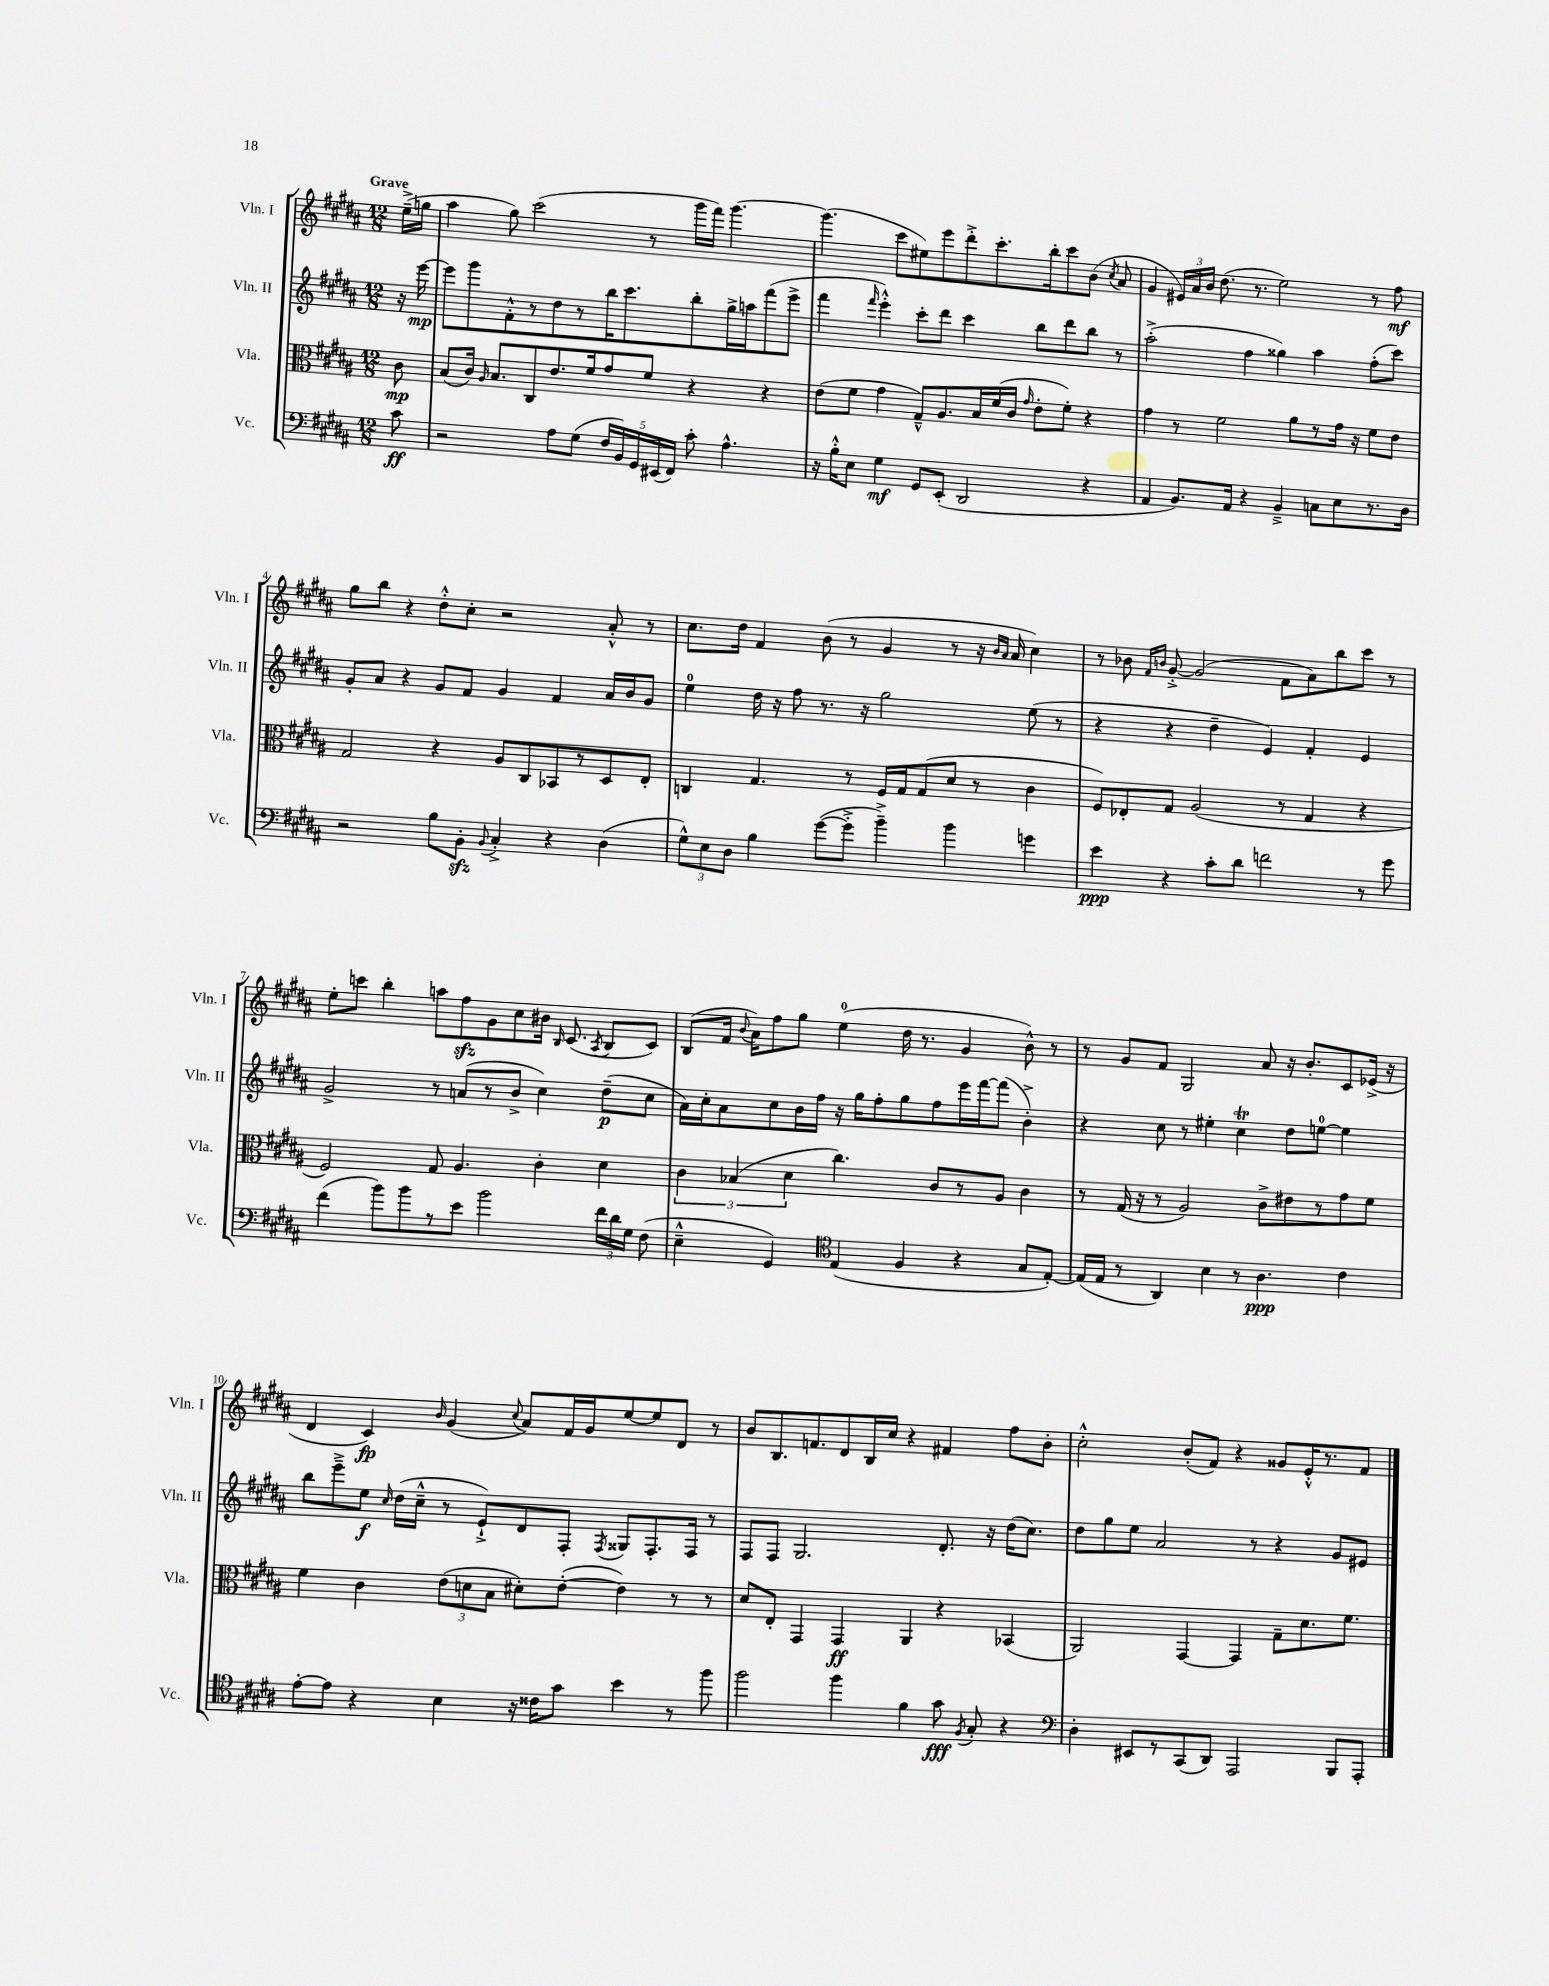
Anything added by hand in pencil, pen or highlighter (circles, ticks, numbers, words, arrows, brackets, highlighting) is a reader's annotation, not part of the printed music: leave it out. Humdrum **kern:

**kern	**dynam	**kern	**dynam	**kern	**dynam	**kern	**dynam
*part4	*part4	*part3	*part3	*part2	*part2	*part1	*part1
*staff4	*staff4	*staff3	*staff3	*staff2	*staff2	*staff1	*staff1
*I"Vc.	*	*I"Vla.	*	*I"Vln. II	*	*I"Vln. I	*
*I'Vc.	*	*I'Vla.	*	*I'Vln. II	*	*I'Vln. I	*
*clefF4	*	*clefC3	*	*clefG2	*	*clefG2	*
*k[f#c#g#d#a#]	*	*k[f#c#g#d#a#]	*	*k[f#c#g#d#a#]	*	*k[f#c#g#d#a#]	*
*M12/8	*	*M12/8	*	*M12/8	*	*M12/8	*
=	=	=	=	=	=	=	=
!	!	!	!	!	!	!LO:TX:a:B:t=Grave	!
8c#\	ff	8c#\	mp	16r	.	(16ee~^\LL	.
.	.	.	.	[16eee\	mp	16ggn\JJ	.
=1	=1	=1	=1	=1	=1	=1	=1
2r	.	(8B/L	.	8eee\L]	.	4aa#\	.
.	.	16c#/Jk)	.	8ggg#\	.	.	.
.	.	16qqA#/	.	.	.	.	.
.	.	8.B/L	.	.	.	.	.
.	.	.	.	8f#'^^\	.	8gg#\)	.
.	.	8C#/	.	8r	.	(2ccc#\	.
8A#\L	.	8.e/	.	8dd#\	.	.	.
(8G#\J	.	.	.	8r	.	.	.
.	.	16f#/k	.	.	.	.	.
20F#/LL	.	8g#/	.	16bb\K	.	.	.
20BB/)	.	.	.	.	.	.	.
.	.	.	.	8.ccc#\	.	.	.
20GG#/	.	.	.	.	.	.	.
.	.	8f#/J	.	.	.	8r	.
(20EE#X/	.	.	.	.	.	.	.
20FF#/JJ)	.	.	.	.	.	.	.
8c#'\	.	4r	.	8bb'\	.	16ggg#\LL	.
.	.	.	.	.	.	16fff#\JJ)	.
4.A#^^\	.	.	.	16gg#^\L	.	[4.ggg#\	.
.	.	.	.	16aan\J	.	.	.
.	.	4r	.	(8fff#\	.	.	.
.	.	.	.	8eee^\J	.	.	.
=2	=2	=2	=2	=2	=2	=2	=2
16r	.	(8e\L	.	4fff#\	.	(4.ggg#\]	.
16B'^^\KL	.	.	.	.	.	.	.
8E\J	.	8f#\J	.	.	.	.	.
.	.	.	.	16qqfff#/	.	.	.
4G#\	mf	4g#\	.	4eee'^^\)	.	.	.
.	.	.	.	.	.	8ccc#\L	.
8GG#/L	.	8G#~^^/L)	.	8ccc#'\L	.	8ee#X\)	.
(8EE'/J	.	8.A#/	.	8ddd#\J	.	8eee\	.
2DD#/	.	.	.	4ccc#\	.	8ddd#'^\	.
.	.	16B/L	.	.	.	.	.
.	.	(16f#/	.	.	.	8.ccc#'\	.
.	.	16c#/JJ	.	.	.	.	.
.	.	16qqg#/	.	.	.	.	.
.	.	8e'\L	.	8bb\L	.	.	.
.	.	.	.	.	.	16bb'\k	.
.	.	8f#'\J)	.	8ddd#\	.	8ccc#\	.
4r	.	4r	.	8bb\J	.	(8b\J	.
.	.	.	.	.	.	8qcc#/	.
.	.	.	.	8r	.	8a#/	.
=3	=3	=3	=3	=3	=3	=3	=3
4AA#/	.	4g#\	.	(2aa#'^\	.	4g#/	.
8.BB/L)	.	8r	.	.	.	24e#X/LL)	.
.	.	.	.	.	.	24a#/	.
.	.	.	.	.	.	24b/JJ	.
.	.	2f#\	.	.	.	(8.dd#\	.
16AA#/Jk	.	.	.	.	.	.	.
4r	.	.	.	4ff#\	.	.	.
.	.	.	.	.	.	8.r	.
4BB~^/	.	.	.	4gg##X\)	.	2ee\)	.
.	.	8a#\L	.	.	.	.	.
8Cn\L	.	8r	.	4aa#\	.	.	.
8E\	.	16g#\Jk	.	.	.	.	.
.	.	16r	.	.	.	.	.
8.r	.	8f#\L	.	(8ff#'\L	.	8r	.
.	.	8e\J	.	8ccc#\J)	.	8ff#\	mf
16D#\Jk	.	.	.	.	.	.	.
!!LO:LB:g=z
=4	=4	=4	=4	=4	=4	=4	=4
2r	.	2G#/	.	8g#'/L	.	8gg#\L	.
.	.	.	.	8a#/J	.	8bb\J	.
.	.	.	.	4r	.	4r	.
8B\L	.	4r	.	8g#/L	.	8dd#'^^\L	.
8BBzz'\J	.	.	.	8f#/J	.	8cc#'\J	.
8qqBB/	.	.	.	.	.	.	.
4C#'^/	.	8A#/L	.	4g#/	.	2r	.
.	.	8C#/	.	.	.	.	.
4r	.	8BB-X/	.	4f#/	.	.	.
.	.	8r	.	.	.	.	.
(4D#\	.	8D#/	.	16a#/LL	.	8a#'^^/	.
.	.	.	.	16b/J	.	.	.
.	.	8E'/J	.	8g#/J	.	8r	.
=5	=5	=5	=5	=5	=5	=5	=5
12G#^^\L)	.	4Cn/	.	4ee\	.	8.cc#\L	.
12E\	.	.	.	.	.	.	.
12D#\J	.	.	.	.	.	.	.
.	.	.	.	.	.	16dd#\Jk	.
4B\	.	4.G#/	.	16dd#\	.	4f#/	.
.	.	.	.	16r	.	.	.
.	.	.	.	8ff#\	.	.	.
([8g#\L	.	.	.	8.r	.	(8b\	.
8g#'^\J]	.	8r	.	.	.	8r	.
.	.	.	.	16r	.	.	.
4b~^\)	.	16F#/LL	.	2gg#\	.	4g#/	.
.	.	16G#/J	.	.	.	.	.
.	.	(8G#/	.	.	.	.	.
4b\	.	8d#/J	.	.	.	8r	.
.	.	8r	.	.	.	16r	.
.	.	.	.	.	.	16qqb/LL	.
.	.	.	.	.	.	16qqa#/JJ	.
.	.	.	.	.	.	16a#/	.
4gn\	.	4c#\	.	(8ee\	.	4cc#\)	.
.	.	.	.	8r	.	.	.
=6	=6	=6	=6	=6	=6	=6	=6
4e\	ppp	8F#/L)	.	4r	.	8r	.
.	.	8E-X'/	.	.	.	8b-X\	.
.	.	.	.	.	.	16qqf#/LL	.
.	.	.	.	.	.	16qqbn/JJ	.
4r	.	8G#/J	.	4r	.	[8g#'^/	.
.	.	(2A#/	.	.	.	(2g#/]	.
8c#'\L	.	.	.	4dd#~\	.	.	.
8d#\J	.	.	.	.	.	.	.
2fn\	.	.	.	4e/)	.	.	.
.	.	8r	.	.	.	8f#\L	.
.	.	4G#/	.	4f#'/	.	8a#\)	.
.	.	.	.	.	.	8bb\	.
8r	.	4r	.	4e/	.	8ccc#\J	.
8g#\	.	.	.	.	.	8r	.
!!LO:LB:g=z
=7	=7	=7	=7	=7	=7	=7	=7
(4f#\	.	2F#/)	.	2g#^/	.	8ee'\L	.
.	.	.	.	.	.	8cccn\J	.
8b\L)	.	.	.	.	.	4bb'\	.
8b\	.	.	.	.	.	.	.
8r	.	8G#/	.	8r	.	8aan\L	.
8e\J	.	4.A#/	.	(8an/L	.	8ff#zz\	.
2b\	.	.	.	8r	.	8g#\	.
.	.	.	.	8b^/J	.	8cc#\	.
.	.	4c#'\	.	4cc#\)	.	16b#X\Jk	.
.	.	.	.	.	.	16qqB/	.
.	.	.	.	.	.	(8.c#/	.
.	.	.	.	.	.	8qA#/	.
24f#\LL	.	4d#\	.	(8dd#~\L	p	8B/L	.
24d#\	.	.	.	.	.	.	.
24G#\JJ	.	.	.	.	.	.	.
(8F#\	.	.	.	8cc#\J	.	8c#/J)	.
=8	=8	=8	=8	=8	=8	=8	=8
4E~^^\	.	6c#\	.	16a#\LL)	.	(8B/L	.
.	.	.	.	16cc#'\J	.	.	.
.	.	.	.	8a#\	.	16f#/Jk	.
.	.	(6B-X/	.	.	.	.	.
.	.	.	.	.	.	8qqb/	.
.	.	.	.	.	.	16a#\KL)	.
4GG#/)	.	.	.	8cc#\	.	8ff#\	.
.	.	6d#\	.	.	.	.	.
.	.	.	.	16b\L	.	8gg#\J	.
.	.	.	.	16ff#\JJ	.	.	.
*clefC4	*	*	*	*	*	*	*
(4E/	.	4.cc#\)	.	16r	.	(4ee\	.
.	.	.	.	16gg#\KL	.	.	.
.	.	.	.	8ff#'\	.	.	.
4F#/	.	.	.	8gg#\	.	16dd#\	.
.	.	.	.	.	.	8.r	.
.	.	8c#/L	.	8ff#\	.	.	.
4r	.	8r	.	16eee\L	.	4g#/	.
.	.	.	.	[16fff#\J	.	.	.
.	.	8A#/J	.	(8fff#\J]	.	.	.
8G#/L	.	4c#\	.	4b'^\)	.	8b^^\)	.
[8E'/J)	.	.	.	.	.	8r	.
=9	=9	=9	=9	=9	=9	=9	=9
(16E/LL]	.	8r	.	4r	.	8r	.
16E/JJ	.	.	.	.	.	.	.
8r	.	(16G#/	.	.	.	8g#/L	.
.	.	16r	.	.	.	.	.
4AA#/)	.	8r	.	8cc#\	.	8f#/J	.
.	.	2A#/)	.	8r	.	2G#/	.
4B\	.	.	.	4ee#X'\	.	.	.
8r	.	.	.	4cc#T\	.	.	.
4.A#\	ppp	8c#^\L	.	.	.	8a#/	.
.	.	8e#X\	.	8dd#\L	.	16r	.
.	.	.	.	.	.	8.b'/L	.
.	.	8r	.	[8een\J	.	.	.
4c#\	.	8g#\	.	4ee\]	.	8c#/	.
.	.	8f#\J	.	.	.	(16e-X^/Jk	.
.	.	.	.	.	.	16r	.
!!LO:LB:g=z
=10	=10	=10	=10	=10	=10	=10	=10
[8e'\L	.	4f#\	.	8bb\L	.	4d#/	.
8e\J]	.	.	.	8eee~^\	.	.	.
4r	.	4c#\	.	8ee\J	f	4c#/)	fp
.	.	.	.	16qqcc#/	.	.	.
.	.	.	.	(16dd#\LL	.	.	.
.	.	.	.	16cc#~^^\JJ	.	.	.
.	.	.	.	.	.	16qqb/	.
4B\	.	(12e\L	.	8r	.	(4g#/	.
.	.	12dn\	.	.	.	.	.
.	.	.	.	8e`^/L)	.	.	.
.	.	12B\J	.	.	.	.	.
.	.	.	.	.	.	8qqcc#/	.
16r	.	8d#X'\L)	.	8d#/	.	8a#/L)	.
16c##X\KL	.	.	.	.	.	.	.
8g#\J	.	([8e'\J	.	8F#'/J	.	16f#/L	.
.	.	.	.	.	.	16g#/J	.
.	.	.	.	8qF#/	.	.	.
4b\	.	4e\])	.	8G##X/L	.	[8ee/	.
.	.	.	.	8.F#'/	.	8ee/]	.
8r	.	8r	.	.	.	8d#/J	.
.	.	.	.	16F#/Jk	.	.	.
8ff#\	.	8r	.	8r	.	8r	.
=11	=11	=11	=11	=11	=11	=11	=11
2ff#\	.	8d#/L	.	8F#/L	.	8b/L	.
.	.	8E'/J	.	8F#/J	.	8.B/	.
.	.	4GG#/	.	2.G#/	.	.	.
.	.	.	.	.	.	8.fn/	.
4ff#\	.	4GG#/	ff	.	.	8d#/	.
.	.	.	.	.	.	16B/L	.
.	.	.	.	.	.	16cc#/JJ	.
4f#\	.	4AA#/	.	.	.	4r	.
8g#\	fff	4r	.	8.d#'/	.	4f#X/	.
8qF#/	.	.	.	.	.	.	.
8G#'/	.	.	.	.	.	.	.
.	.	.	.	16r	.	.	.
4r	.	(4BB-X/	.	(16dd#\KL	.	8ff#\L	.
.	.	.	.	8.cc#\J)	.	.	.
.	.	.	.	.	.	8b'\J	.
=12	=12	=12	=12	=12	=12	=12	=12
*clefF4	*	*	*	*	*	*	*
4D#'\	.	2AA#/)	.	8dd#\L	.	2cc#'^^\	.
.	.	.	.	8gg#\	.	.	.
8EE#X/L	.	.	.	8ee\J	.	.	.
8r	.	.	.	2a#/	.	.	.
(8CC#/	.	[4GG#/	.	.	.	(8b'/L	.
8DD#/J)	.	.	.	.	.	8f#/J)	.
2AAA#/	.	4GG#/]	.	.	.	4r	.
.	.	.	.	8r	.	.	.
.	.	8G#~\L	.	4r	.	8g##X/L	.
.	.	8.d#\	.	.	.	16e'^^/K	.
.	.	.	.	.	.	8.r	.
8BBB/L	.	.	.	8g#/L	.	.	.
.	.	8.f#\J	.	.	.	.	.
8AAA#'/J	.	.	.	8e#X/J	.	8f#/J	.
==	==	==	==	==	==	==	==
*-	*-	*-	*-	*-	*-	*-	*-
